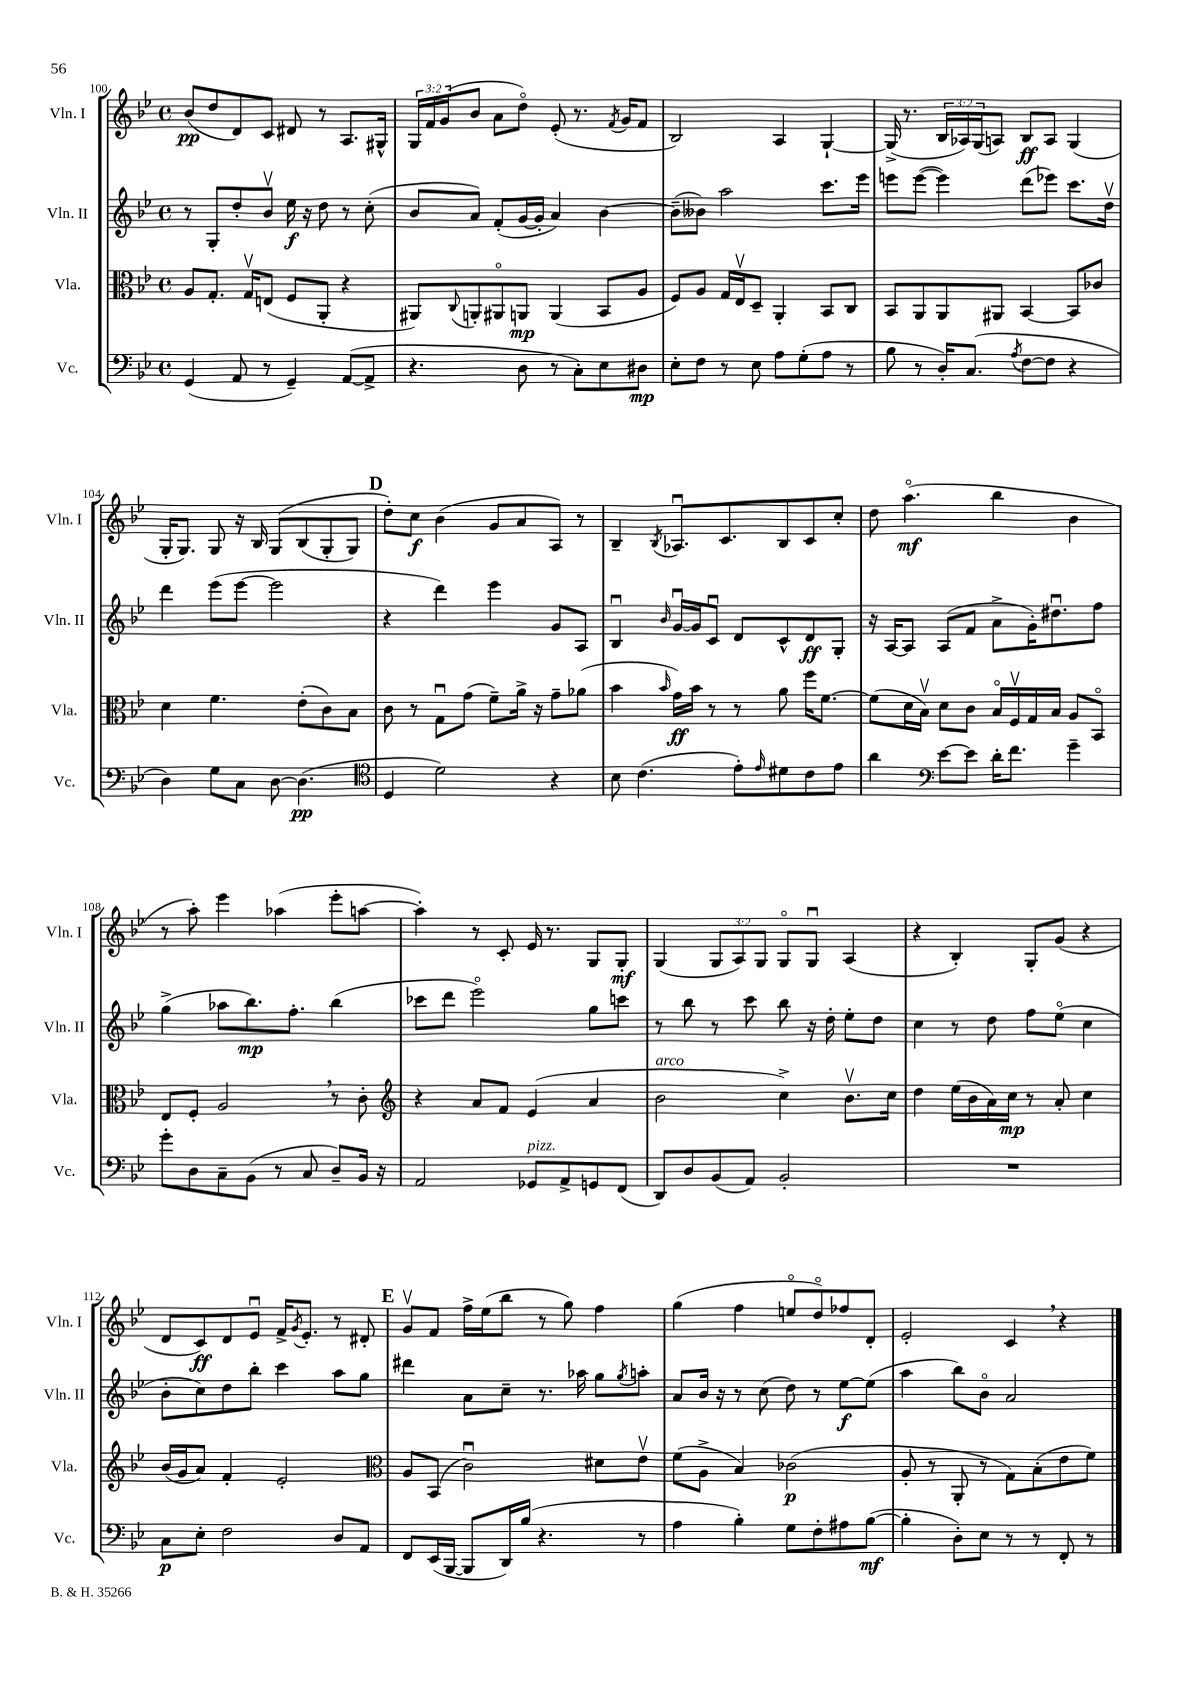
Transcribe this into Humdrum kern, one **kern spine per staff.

**kern	**dynam	**kern	**dynam	**kern	**dynam	**kern	**dynam
*part4	*part4	*part3	*part3	*part2	*part2	*part1	*part1
*staff4	*staff4	*staff3	*staff3	*staff2	*staff2	*staff1	*staff1
*I"Vc.	*	*I"Vla.	*	*I"Vln. II	*	*I"Vln. I	*
*I'Vc.	*	*I'Vla.	*	*I'Vln. II	*	*I'Vln. I	*
*clefF4	*	*clefC3	*	*clefG2	*	*clefG2	*
*k[b-e-]	*	*k[b-e-]	*	*k[b-e-]	*	*k[b-e-]	*
*M4/4	*	*M4/4	*	*M4/4	*	*M4/4	*
*met(c)	*	*met(c)	*	*met(c)	*	*met(c)	*
=100	=100	=100	=100	=100	=100	=100	=100
(4GG/	.	8A/L	.	8r	.	(8b-/L	pp
.	.	8.G'/J	.	8G'/L	.	8dd/	.
8AA/	.	.	.	8dd'/	.	8d/)	.
.	.	16Gv/KL	.	.	.	.	.
8r	.	(8En/J	.	8b-v/J	.	8c/J	.
4GG~/)	.	8F/L	.	16ee-\	f	8d#X/	.
.	.	.	.	16r	.	.	.
.	.	8AA'/J	.	8dd\	.	8r	.
([8AA/L	.	4r	.	8r	.	8.A/L	.
8AA^/J]	.	.	.	(8cc'\	.	.	.
.	.	.	.	.	.	16G#X^^/Jk	.
=101	=101	=101	=101	=101	=101	=101	=101
4.r	.	8AA#X/L)	.	8b-/L	.	24G/LL	.
.	.	.	.	.	.	24f/	.
.	.	.	.	.	.	(24g/J	.
.	.	8qqC/	.	.	.	.	.
.	.	8AAn'/	.	8a/J)	.	8b-/J	.
.	.	8AA#X/	.	(8f'/L	.	8a\L	.
8D\	.	8AAn/J	mp	[16g/L	.	8dd\J)	.
.	.	.	.	16g'/JJ]	.	.	.
8r	.	(4AA/	.	4a/)	.	(8e-'/	.
8C'\L)	.	.	.	.	.	8.r	.
8E-\	.	8BB-/L	.	[4b-\	.	.	.
.	.	.	.	.	.	8qf/	.
.	.	.	.	.	.	16g/KL	.
8D#X\J	mp	8A/J	.	.	.	8f/J	.
=102	=102	=102	=102	=102	=102	=102	=102
8E-'\L	.	8F/L)	.	(8b-~\L]	.	2B-/)	.
8F\J	.	8A/J	.	8b--X\J)	.	.	.
8r	.	16G/LL	.	2aa\	.	.	.
.	.	16E-v/J	.	.	.	.	.
8E-\	.	8D~/J	.	.	.	.	.
8A\L	.	4AA'/	.	.	.	4A/	.
(8G'\	.	.	.	.	.	.	.
8A\J	.	8BB-/L	.	8.ccc\L	.	[4G`/	.
8r	.	8C/J	.	.	.	.	.
.	.	.	.	16eee-\Jk	.	.	.
=103	=103	=103	=103	=103	=103	=103	=103
8B-\	.	8BB-/L	.	8eeen\L	.	(16G^/]	.
.	.	.	.	.	.	8.r	.
8r	.	8AA/	.	([8eee\J	.	.	.
16D'/KL)	.	8AA/	.	4eee\])	.	24B-/LL	.
.	.	.	.	.	.	24A-X/)	.
(8.C/J	.	.	.	.	.	.	.
.	.	.	.	.	.	(24G/J	.
.	.	8AA#X/J	.	.	.	8An/J)	.
8qA/	.	.	.	.	.	.	.
[8F\L	.	[4BB-/	.	(8ddd\L	.	8B-/L	ff
8F\J]	.	.	.	8eee-X\J)	.	8A/J	.
4r	.	8BB-/L]	.	8.ccc\L	.	(4G/	.
.	.	8c-X/J	.	.	.	.	.
.	.	.	.	16ddv\Jk	.	.	.
!!LO:LB:g=z
=104	=104	=104	=104	=104	=104	=104	=104
4D\)	.	4d\	.	4ddd\	.	16G'/KL	.
.	.	.	.	.	.	8.G/J)	.
8G\L	.	4.f\	.	(8eee-\L	.	8G/	.
8C\J	.	.	.	[8eee-\J	.	16r	.
.	.	.	.	.	.	16B-/	.
[8D\	.	.	.	2eee-\]	.	(8G/L	.
(4.D\]	pp	(8e-'\L	.	.	.	(8B-/	.
.	.	8c\)	.	.	.	8G'/	.
.	.	8B-\J	.	.	.	8G/J)	.
!!LO:REH:place=s1:t=D
=105	=105	=105	=105	=105	=105	=105	=105
*clefC4	*	*	*	*	*	*	*
4D/	.	8c\	.	4r	.	8dd'\L)	.
.	.	8r	.	.	.	8cc\J	f
2d\)	.	8Gu\L	.	4ddd\)	.	(4b-\	.
.	.	(8g\J	.	.	.	.	.
.	.	8f~\L)	.	4eee-\	.	8g/L	.
.	.	16a^\Jk	.	.	.	8a/	.
.	.	16r	.	.	.	.	.
4r	.	8g~\L	.	8g/L	.	8A/J)	.
.	.	(8a-X\J	.	8A/J	.	8r	.
=106	=106	=106	=106	=106	=106	=106	=106
8B-\	.	4b-\	.	4B-u/	.	4B-~/	.
(4.c\	.	.	.	.	.	.	.
.	.	16qqb-/	.	16qqb-/	.	8qB-/	.
.	.	16g\LL)	ff	[16gu/LL	.	8.A-Xu/L	.
.	.	16b-\JJ	.	16g/J]	.	.	.
.	.	8r	.	8cu/J	.	.	.
.	.	.	.	.	.	8.c/	.
8e-'\L)	.	8r	.	8d/L	.	.	.
16qqe-/	.	.	.	.	.	.	.
8d#X\	.	8a\	.	8c^^/	.	8B-/	.
8c\	.	16ff\KL	.	8d/	ff	8c/	.
.	.	[8.f\J	.	.	.	.	.
8e-\J	.	.	.	8G'/J	.	8cc'/J	.
=107	=107	=107	=107	=107	=107	=107	=107
4a\	.	(8f\L]	.	16r	.	8dd\	.
.	.	.	.	[16A/KL	.	.	.
.	.	16d\L	.	8A/J]	.	(4.aa\	mf
.	.	16B-v\JJ)	.	.	.	.	.
*clefF4	*	*	*	*	*	*	*
[8e-\L	.	8d\L	.	(8A/L	.	.	.
8e-\J]	.	8c\J	.	8f/J	.	.	.
16d'\KL	.	16B-/LL	.	8a^\L	.	4bb-\	.
8.f\J	.	16Fv/	.	.	.	.	.
.	.	16G/	.	16g'\K)	.	.	.
.	.	16B-/JJ	.	8.dd#Xu\	.	.	.
4g~\	.	8A/L	.	.	.	4b-\	.
.	.	8BB-/J	.	8ff\J	.	.	.
!!LO:LB:g=z
=108	=108	=108	=108	=108	=108	=108	=108
8g'\L	.	8E-/L	.	(4gg^\	.	8r	.
8D\	.	8F'/J	.	.	.	8aa'\)	.
8C~\	.	2A,/	.	8aa-X\L	.	4eee-\	.
(8BB-\J	.	.	.	8.bb-\)	mp	.	.
8r	.	.	.	.	.	(4aa-X\	.
.	.	.	.	8.ff'\J	.	.	.
8C/	.	.	.	.	.	.	.
8D~/L)	.	8r	.	(4bb-\	.	8eee-'\L	.
16BB-/Jk	.	8c'\	.	.	.	[8aan\J	.
16r	.	.	.	.	.	.	.
=109	=109	=109	=109	=109	=109	=109	=109
*	*	*clefG2	*	*	*	*	*
2AA/	.	4r	.	8ccc-X\L	.	4aa'\])	.
.	.	.	.	8ddd\J	.	.	.
.	.	8a/L	.	2eee-\)	.	8r	.
.	.	8f/J	.	.	.	8c'/	.
!LO:TX:a:i:t=pizz.	!	!	!	!	!	!	!
8GG-X/L	.	(4e-/	.	.	.	16e-/	.
.	.	.	.	.	.	8.r	.
8AA^/	.	.	.	.	.	.	.
8GGn/	.	4a/	.	8gg\L	.	8G/L	.
(8FF/J	.	.	.	8cccn\J	.	8G'/J	mf
=110	=110	=110	=110	=110	=110	=110	=110
!	!	!LO:TX:a:i:t=arco	!	!	!	!	!
8DD/L)	.	2b-\	.	8r	.	(4G/	.
8D/	.	.	.	8bb-\	.	.	.
(8BB-/	.	.	.	8r	.	12G/L	.
.	.	.	.	.	.	12A/)	.
8AA/J)	.	.	.	8ccc\	.	.	.
.	.	.	.	.	.	12G/J	.
2BB-'/	.	4cc^\)	.	8bb-\	.	8G/L	.
.	.	.	.	16r	.	8Gu/J	.
.	.	.	.	16dd'\	.	.	.
.	.	8.b-v\L	.	8ee-'\L	.	(4A/	.
.	.	.	.	8dd\J	.	.	.
.	.	16cc\Jk	.	.	.	.	.
=111	=111	=111	=111	=111	=111	=111	=111
1r	.	4dd\	.	4cc\	.	4r	.
.	.	(16ee-\LL	.	8r	.	4B-'/)	.
.	.	16b-\	.	.	.	.	.
.	.	16a\)	.	8dd\	.	.	.
.	.	16cc\JJ	mp	.	.	.	.
.	.	8r	.	8ff\L	.	8G'/L	.
.	.	8a'/	.	(8ee-\J	.	(8g/J	.
.	.	4cc\	.	4cc\	.	4r	.
!!LO:LB:g=z
=112	=112	=112	=112	=112	=112	=112	=112
8C\L	p	(16b-/LL	.	8b-'\L	.	8d/L	.
.	.	16g/J	.	.	.	.	.
8E-'\J	.	8a/J)	.	8cc\)	.	8c/)	ff
2F\	.	4f'/	.	8dd\	.	8d/	.
.	.	.	.	8bb-'\J	.	8e-u/J	.
.	.	2e-'/	.	4ccc\	.	16f^/KL	.
.	.	.	.	.	.	8qg/	.
.	.	.	.	.	.	8.e-'/J	.
8D/L	.	.	.	8aa\L	.	8r	.
8AA/J	.	.	.	8gg\J	.	8d#X'/	.
!!LO:REH:place=s1:t=E
=113	=113	=113	=113	=113	=113	=113	=113
*	*	*clefC3	*	*	*	*	*
8FF/L	.	8A/L	.	4ddd#X\	.	8gv/L	.
(16EE-/L	.	(8BB-/J	.	.	.	8f/J	.
[16BBB-/JJ	.	.	.	.	.	.	.
8BBB-/L]	.	2cu\)	.	8a\L	.	16ff^\LL	.
.	.	.	.	.	.	(16ee-\J	.
16DD/L)	.	.	.	8cc~\J	.	8bb-\J	.
(16B-/JJ	.	.	.	.	.	.	.
4.r	.	.	.	8.r	.	8r	.
.	.	.	.	.	.	8gg\)	.
.	.	.	.	16aa-X\	.	.	.
.	.	8d#X\L	.	8gg\L	.	4ff\	.
.	.	.	.	8qgg/	.	.	.
8r	.	8e-v\J	.	8aan'\J	.	.	.
=114	=114	=114	=114	=114	=114	=114	=114
4A\	.	(8f\L	.	8a/L	.	(4gg\	.
.	.	8A^\J	.	16b-/Jk	.	.	.
.	.	.	.	16r	.	.	.
4B-'\)	.	4B-/)	.	8r	.	4ff\	.
.	.	.	.	(8cc\	.	.	.
8G\L	.	(2c-X\	p	8dd\)	.	8een/L	.
8F'\	.	.	.	8r	.	8dd/)	.
8A#X\	.	.	.	[8ee-\L	f	8ff-X/	.
([8B-\J	mf	.	.	(8ee-\J]	.	8d'/J	.
=115	=115	=115	=115	=115	=115	=115	=115
4B-'\]	.	8A'/	.	4aa\	.	2e-'/	.
.	.	8r	.	.	.	.	.
8D'\L)	.	8AA'/	.	8bb-\L)	.	.	.
8E-\J	.	8r	.	8b-\J	.	.	.
8r	.	8G\L)	.	2a/	.	4c,/	.
8r	.	(8B-'\	.	.	.	.	.
8FF'/	.	8e-\	.	.	.	4r	.
8r	.	8f\J)	.	.	.	.	.
==	==	==	==	==	==	==	==
*-	*-	*-	*-	*-	*-	*-	*-
